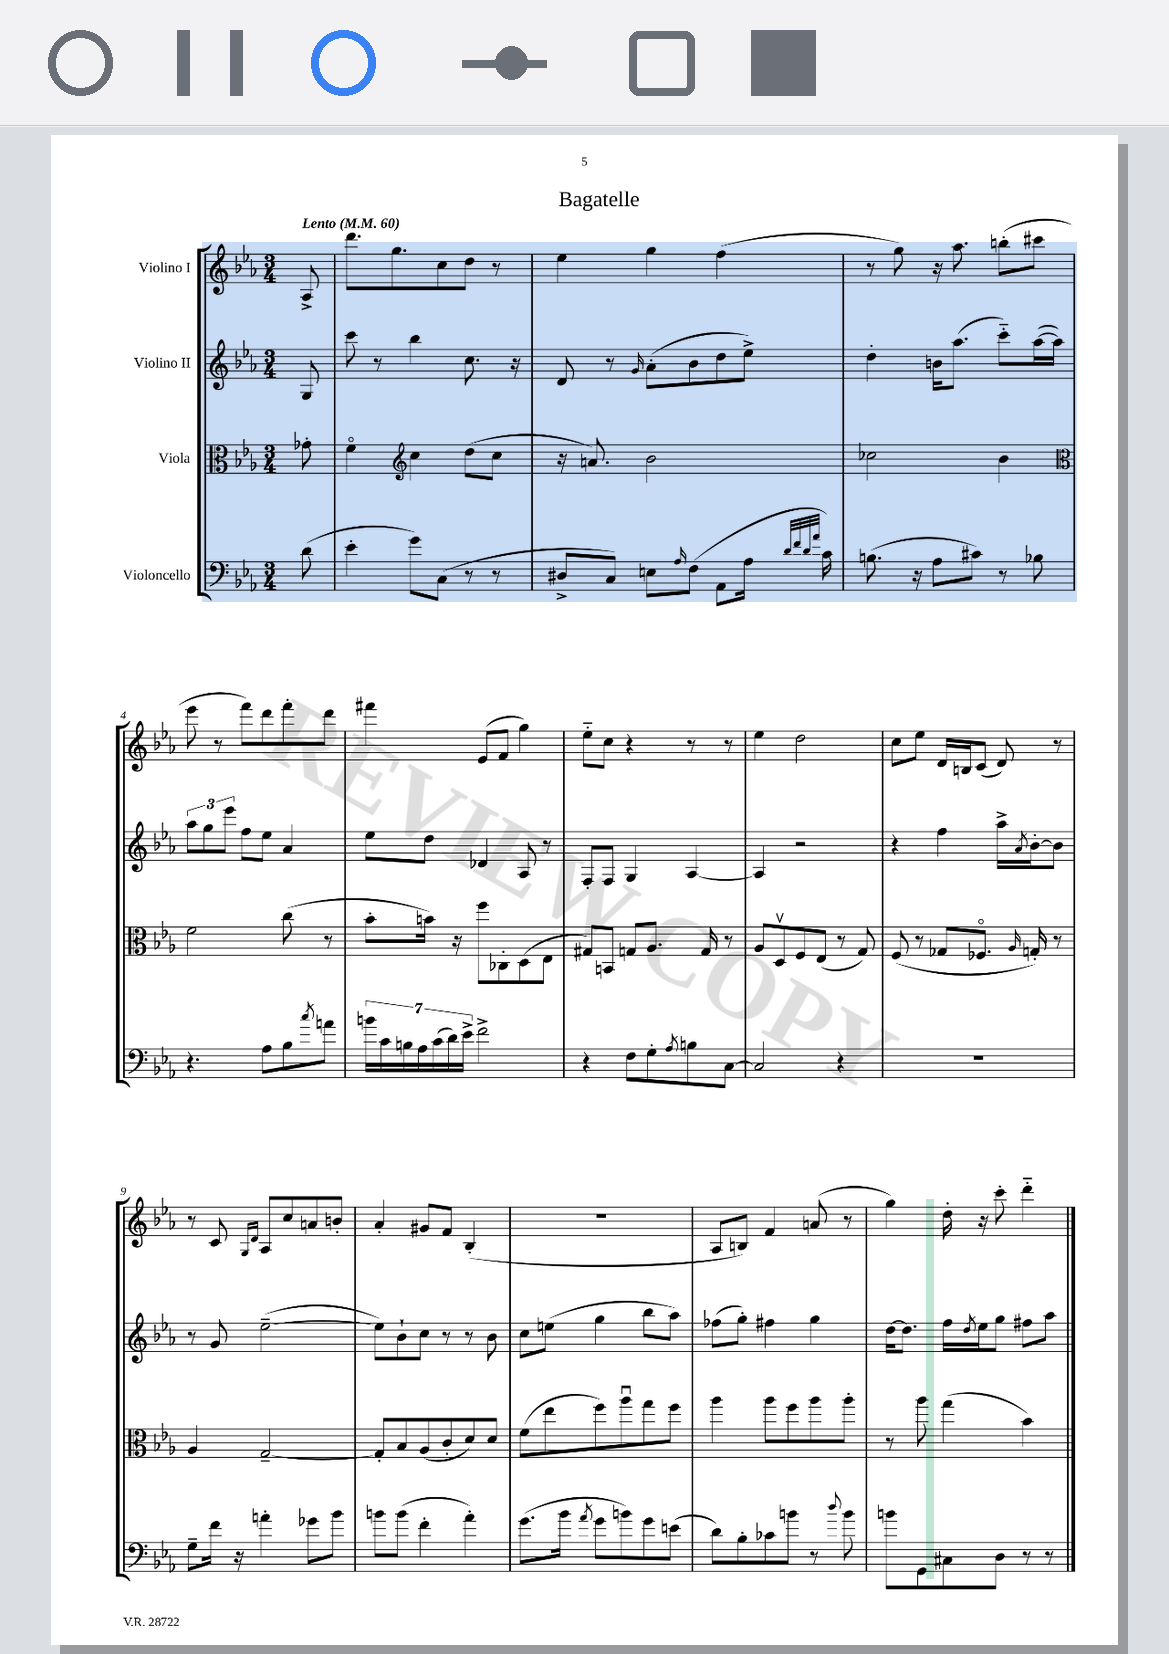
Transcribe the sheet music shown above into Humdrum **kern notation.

**kern	**kern	**kern	**kern
*part4	*part3	*part2	*part1
*staff4	*staff3	*staff2	*staff1
*I"Violoncello	*I"Viola	*I"Violino II	*I"Violino I
*clefF4	*clefC3	*clefG2	*clefG2
*k[b-e-a-]	*k[b-e-a-]	*k[b-e-a-]	*k[b-e-a-]
*M3/4	*M3/4	*M3/4	*M3/4
*MM60	*MM60	*MM60	*MM60
=	=	=	=
!	!	!	!LO:TX:a:B:t=Lento
(8d\	8g-X'\	8G/	8A-^/
=1	=1	=1	=1
4e-'\	4f\	8ccc\	8.ddd\L
.	.	8r	.
.	.	.	8.gg\
*	*clefG2	*	*
8g\L)	4cc\	4bb-\	.
(8C\J	.	.	8cc\
8r	(8dd\L	8.cc\	8dd\J
8r	8cc\J	.	8r
.	.	16r	.
=2	=2	=2	=2
8D#X^/L	16r	8d/	4ee-\
.	8.an/)	.	.
8C/J)	.	8r	.
.	.	16qqg/	.
8En\L	2b-\	(8a-'\L	4gg\
16qqA-/	.	.	.
(8F\J	.	8b-\	.
8AA-\L	.	8dd\	(4ff\
16A-\Jk	.	8ee-^\J)	.
32qqd/LLL	.	.	.
32qqf/	.	.	.
32qqd/	.	.	.
32qqa-/JJJ	.	.	.
16c\)	.	.	.
=3	=3	=3	=3
(8.Bn\	2cc-X\	4dd'\	8r
.	.	.	8gg\)
16r	.	.	.
8A-\L	.	16bn\KL	16r
.	.	(8.aa-\J	8.aa-\
8c#X\J)	.	.	.
8r	4b-\	8ccc\L)	(8bbn'\L
8B-X\	.	([16aa-\L	8ccc#X\J
.	.	16aa-\JJ])	.
!!LO:LB:g=z
=4	=4	=4	=4
*	*clefC3	*	*
4.r	2f\	12aa-\L	8eee-\
.	.	12gg\	.
.	.	.	8r
.	.	12eee-\J	.
.	.	8ff\L	8fff\L)
8A-\L	.	8ee-\J	8ddd\
8B-\	(8cc\	4a-/	8fff'\
8qcc/	.	.	.
8an\J	8r	.	8ddd\J
=5	=5	=5	=5
28bn\LL	8b-'\L	8ee-\L	4fff#X\
28c\	.	.	.
28Bn\	.	.	.
28A-\	.	.	.
.	16bn\Jk)	8dd\J	.
(28c\	.	.	.
28d\)	.	.	.
.	16r	.	.
28e-^\JJ	.	.	.
2f^\	8ff\L	4d-X/	(8e-/L
.	8C-X'\	.	8f/J
.	(8D\	8A-/	4gg\)
.	8E-\J	8r	.
=6	=6	=6	=6
4r	8G#X/L)	8F'/L	8ee-\L
.	8BBn/J	8F/J	8cc\J
8F\L	8Gn/L	4G/	4r
8G'\	8.A-/J	.	.
8qA-/	.	.	.
8Bn\	.	[4A-/	8r
.	16G/	.	.
[8C\J	8r	.	8r
=7	=7	=7	=7
2C/]	8A-/L	4A-/]	4ee-\
.	8Dv/	.	.
.	8F/	2r	2dd\
.	(8E-/J	.	.
4r	8r	.	.
.	8G/)	.	.
=8	=8	=8	=8
2.r	(8F/	4r	8cc\L
.	8r	.	8ee-\J
.	8G-X/L	4ff\	16d/LL
.	.	.	16Bn/J
.	8.F-X/J	.	(8c/J
.	.	16aa-^\LL	8d/)
.	16qqA-/	8qa-/	.
.	16Gn'/)	[16b-'\J	.
.	8r	8b-\J]	8r
!!LO:LB:g=z
=9	=9	=9	=9
8G~\L	4A-/	8r	8r
16f\Jk	.	8g/	8c/
16r	.	.	.
.	.	.	16qqG/LL
.	.	.	16qqd/JJ
4an'\	[2G~/	([2ee-~\	8A-/L
.	.	.	8cc/
8g-X\L	.	.	8an/
8b-\J	.	.	8bn'/J
=10	=10	=10	=10
8bn\L	8G'/L]	8ee-\L])	4a-'/
(8b\J	8B-/	8b-`\	.
4f'\	(8A-/	8cc\J	8g#X/L
.	8c'/	8r	8f/J
4a-'\)	8d/)	8r	(4B-'/
.	8d/J	8b-\	.
=11	=11	=11	=11
(8.g\L	(8f\L	8cc\L	2.r
.	8ee-\	(8een\J	.
16b-\Jk	.	.	.
8qa-/	.	.	.
8g\L	8ff\)	4gg\	.
8bn\)	8aa-u\	.	.
8g\	8gg\	8bb-\L	.
(8en\J	8ff\J	8aa-\J)	.
=12	=12	=12	=12
8d\L)	4aa-\	(8ff-X\L	8A-/L
8B-'\	.	8gg'\J)	8Bn/J)
8c-X\	8aa-\L	4ff#X\	4f/
8bn\J	8ff\	.	.
8r	8aa-\	4gg\	(8an/
8qqdd/	.	.	.
8b\	8aa-'\J	.	8r
=13	=13	=13	=13
8bn\L	8r	[16dd\KL	4gg\)
.	.	8.dd\J]	.
8GG\	8aa-\	.	.
8C#X\	(4gg\	16ff\LL	16dd'\
.	.	8qdd/	.
.	.	16ee-\J	16r
8D\J	.	8gg\J	8ccc'\
8r	4b-\)	8ff#X\L	4ddd\
8r	.	8aa-\J	.
==	==	==	==
*-	*-	*-	*-
